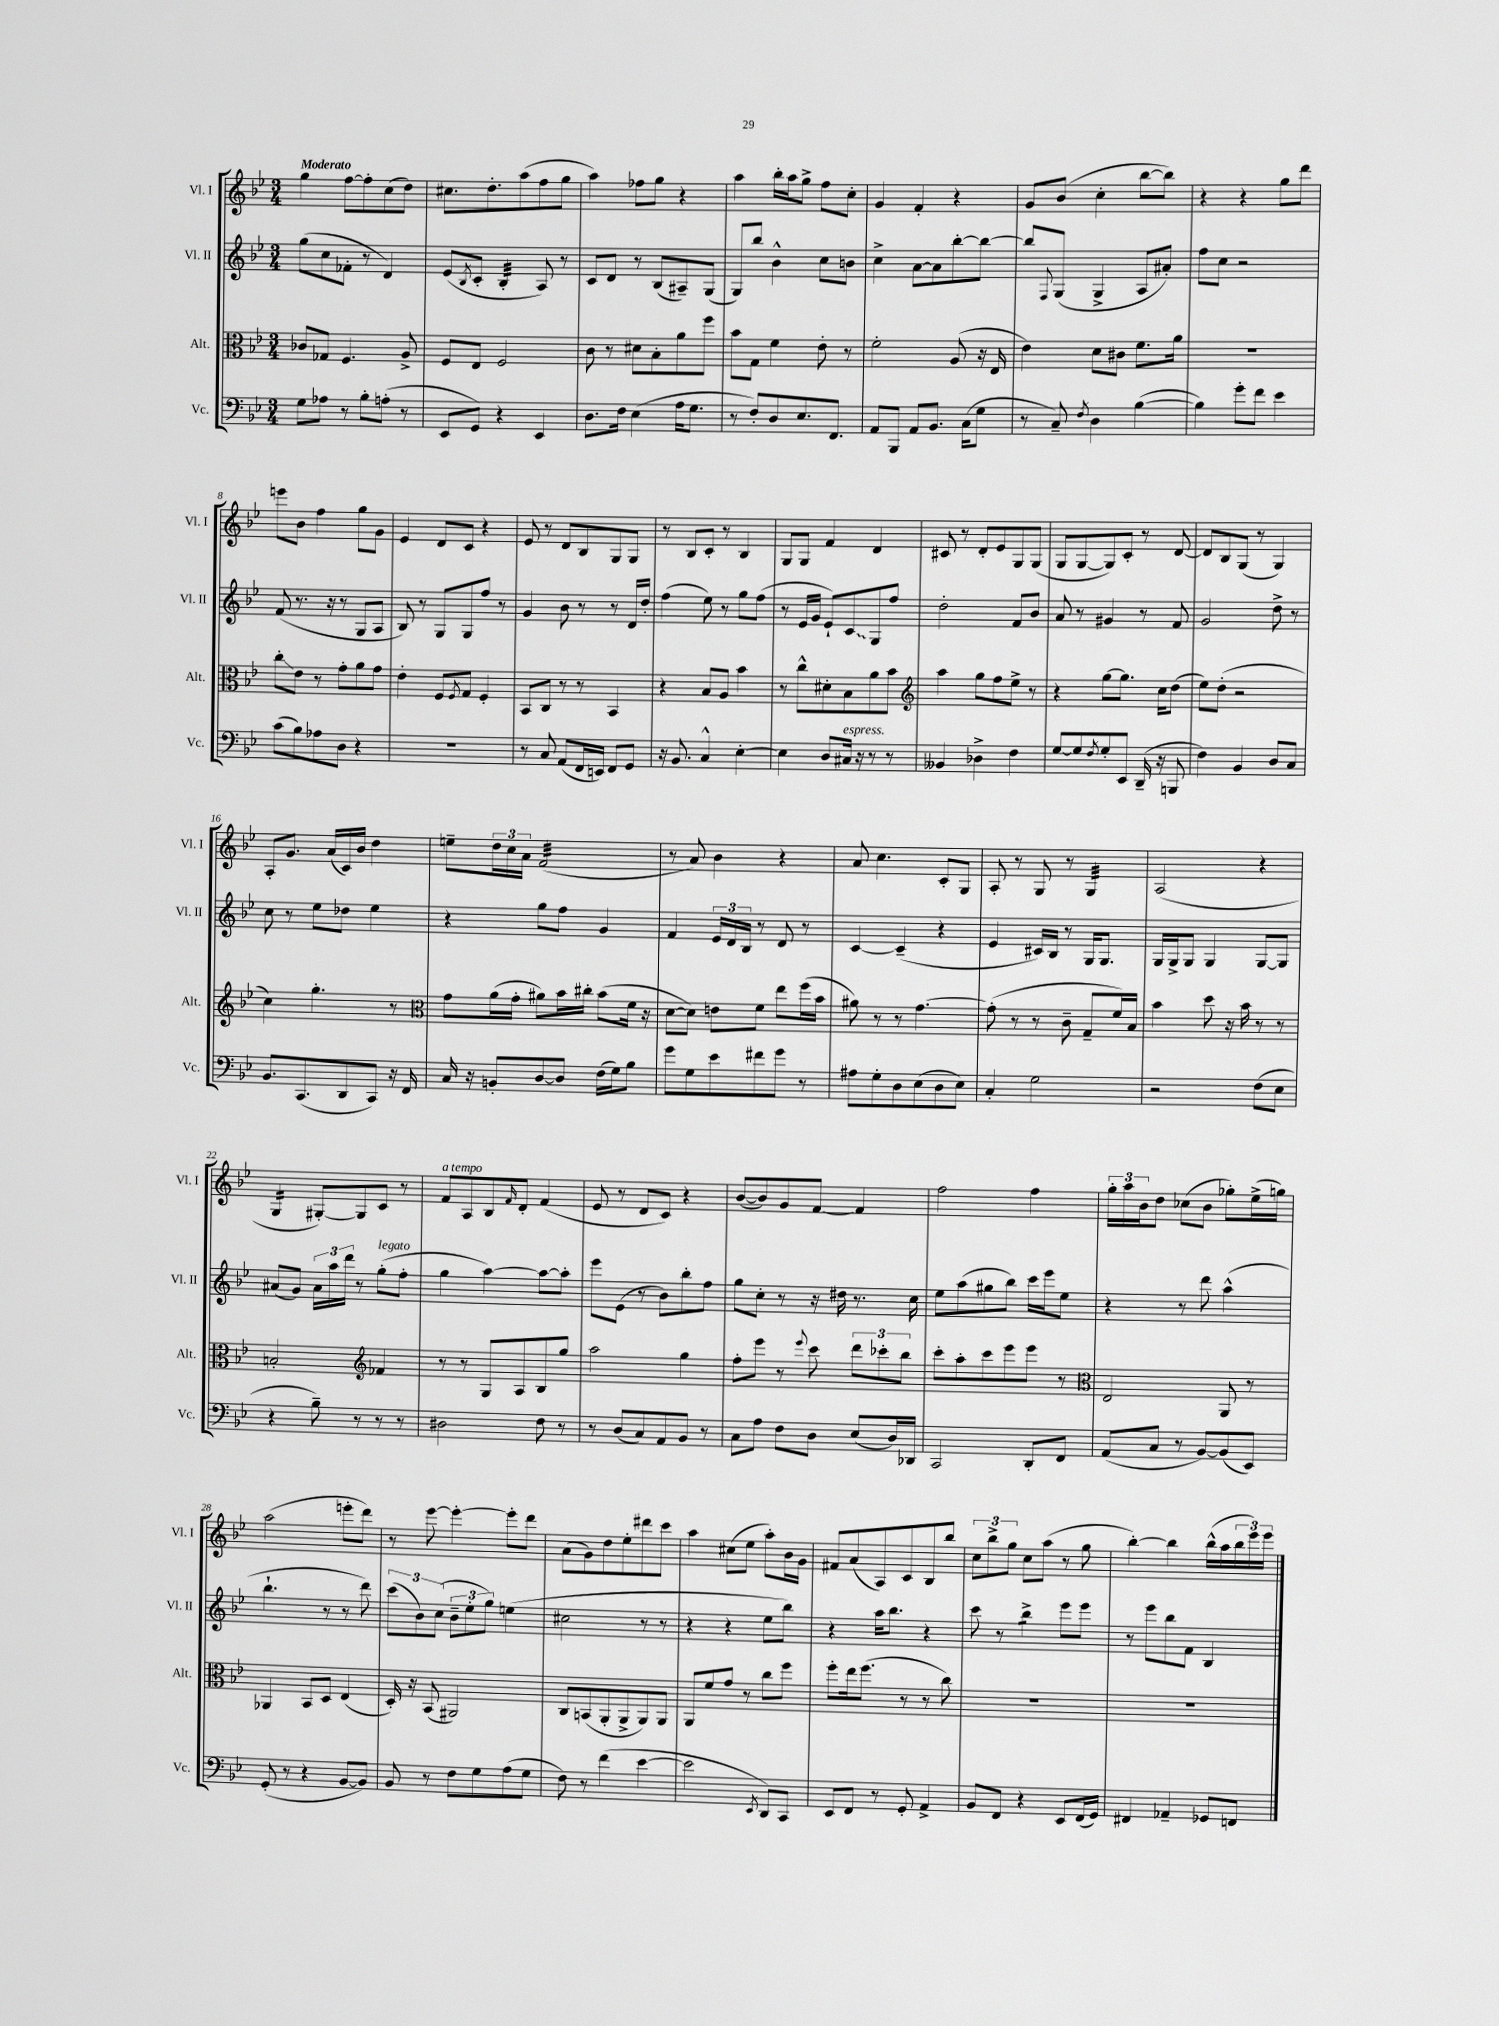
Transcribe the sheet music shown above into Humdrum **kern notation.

**kern	**kern	**kern	**kern
*staff4	*staff3	*staff2	*staff1
*clefF4	*clefC3	*clefG2	*clefG2
*k[b-e-]	*k[b-e-]	*k[b-e-]	*k[b-e-]
*M3/4	*M3/4	*M3/4	*M3/4
8G	8c-	(8gg	4gg
8A-	8G-	8cc	.
8r	4.F	8f-'	[8ff
8B-'	.	8r	8ff']
(8A'	.	4d)	(8cc
8r	8A^	.	8dd)
=	=	=	=
8EE-	8F	(8e-	8.cc#
.	.	8qB-	.
8GG)	8E-	8c'	.
.	.	.	8.dd'
4r	2F	4B-'	.
.	.	.	(8aa
4EE-	.	8A)	8ff
.	.	8r	8gg
=	=	=	=
8.D	8c	8c	4aa)
.	8r	8d	.
16F	.	.	.
(4E-	8d#	8r	8ff-
.	8B-'	(8B-	8gg
16A	8a	8A#~)	4r
8.G	.	.	.
.	8ff	(8G	.
=	=	=	=
8r	8b-	8G)	4aa
8F')	8G	8bb-	.
8D	4f	4b-^^	16bb-'
.	.	.	16aa
8.E-	.	.	8gg^
.	8e-'	8cc	8ff
8.FF	.	.	.
.	8r	8b	8cc'
=	=	=	=
8AA	2f'	4cc^	4g
8BBB-	.	.	.
8AA	.	[8a	4f'
8.BB-	.	8a]	.
.	(8A	[8bb-'	4r
(16C	.	.	.
8G	16r	8bb-_	.
.	16E-	.	.
=	=	=	=
8r	4e-)	8bb-]	8g
.	.	8qqF	.
8C~)	.	(8G	(8b-
8qF	.	.	.
4D	8d	4G^	4cc'
.	8c#	.	.
([4B-	8.f	8A	[8bb-
.	.	8a#')	8bb-])
.	16a	.	.
=	=	=	=
4B-])	2.r	8ff	4r
.	.	8cc	.
8g'	.	2r	4r
8f	.	.	.
4e-	.	.	8gg
.	.	.	8ddd
=	=	=	=
(8c	8cc'	(8f	8eee
8B-)	8e-	8.r	8b-
8A-	8r	.	4ff
.	.	16r	.
8D	8g'	8r	.
4r	8a	8G	8gg
.	8g	8A	8g
=	=	=	=
2.r	4e-'	8B-)	4e-
.	.	8r	.
.	8F	8G	8d
.	8qF	.	.
.	8G	8G	8c
.	4F'	8ff	4r
.	.	8r	.
=	=	=	=
8r	8BB-	4g	8e-
8C	8C	.	8r
(8AA	8r	8b-	8d
16FF	8r	8r	8B-
16EE)	.	.	.
8FF	4BB-	8r	8G
8GG	.	16d	8G
.	.	16dd'	.
=	=	=	=
16r	4r	(4ff	8r
8.BB-	.	.	.
.	.	.	8B-
4C^^	8B-	8ee-)	8c'
.	8A	8r	8r
[4E-'	4b-	8gg	4B-
.	.	(8ff	.
=	=	=	=
4E-]	8r	8r	8G
.	8cc^^	16e-	8G
.	.	16g	.
8D	8d#'	8e-`)	4f
16C#	8B-	8c	.
16r	.	.	.
8r	8a	8G	4d
8r	8b-	8ff	.
=	=	=	=
*	*clefG2	*	*
4BB--	4aa	2dd'	8c#
.	.	.	8r
4D-^	8gg	.	8d'
.	8ff	.	8e-
4F	8ee-^	8f	8G
.	8r	8b-	(8G
=	=	=	=
[8G	4r	8a	8G
8G]	.	8r	[8G
8qF	.	.	.
8G'	[8gg	4g#	8G])
8EE-	8.gg]	.	8c'
(16DD~	.	8r	8r
16r	16cc	.	.
8BBB	(8dd	8f	[8d
=	=	=	=
4F)	8ee-)	2g	8d]
.	(8dd'	.	8B-
4BB-	2r	.	(8G
.	.	.	8r
8D	.	8dd^	4G)
8C	.	8r	.
=	=	=	=
8.BB-	4cc)	8cc	8A'
.	.	8r	8.g
(8.CC	.	.	.
.	4.gg'	8ee-	.
.	.	.	(16a
8DD	.	8dd-	16c)
.	.	.	16b-
8CC)	.	4ee-	4dd
16r	8r	.	.
16FF	.	.	.
=	=	=	=
*	*clefC3	*	*
16C	8g	4r	8ee~
16r	.	.	.
8BB'	(16a	.	24dd
.	.	.	24cc
.	16g'	.	.
.	.	.	24a
[8D	8a#)	8gg	(2f
8D]	16b-	8ff	.
.	16cc#'	.	.
(16F	(8b-	4g	.
16G)	.	.	.
8B-	16f	.	.
.	16r	.	.
=	=	=	=
8g	[8d	4f	8r
8G	8d])	.	8a)
8e-	8e	24e-	4b-
.	.	24d	.
.	.	24B-	.
8f#	8f	8r	.
8g	8ee-	8d	4r
8r	(16ff	8r	.
.	16b-	.	.
=	=	=	=
8A#	8a#)	[4c	8a
8G'	8r	.	4.cc
8D	8r	(4c~]	.
(8E-	[4.g	.	.
8D	.	4r	8c'
8E-)	.	.	8G
=	=	=	=
4C'	(8g']	4e-	8A'
.	8r	.	8r
2G	8r	16c#)	8G
.	.	16B-	.
.	8c~	8r	8r
.	8G~	16G	4G
.	.	8.G	.
.	16f)	.	.
.	16B-	.	.
=	=	=	=
2r	4b-	16G	(2A
.	.	16G^	.
.	.	8G	.
.	8dd	4G	.
.	16r	.	.
.	16b-	.	.
(8F	8r	[8G	4r
8E-	8r	8G]	.
=	=	=	=
4r	2B'	(8a#	4G
.	.	8g)	.
8B-~)	.	24a#	[8G#')
.	.	24aa	.
.	.	24ddd	.
8r	.	8r	8G#]
*	*clefG2	*	*
8r	4f-	(8gg'	8c
8r	.	8ff'	8r
=	=	=	=
2D#	8r	4gg	8f
.	8r	.	8A
.	8G	[4aa)	8B-
.	.	.	16qqf
.	8A	.	8d'
8F	8B-	8aa_	(4f
8r	8gg	8aa']	.
=	=	=	=
8r	2aa	8eee-	8e-
(8D	.	(8e-	8r
8C)	.	8r	8d
8AA	.	8b-)	8c)
8BB-	4gg	8bb-'	4r
8r	.	8ff	.
=	=	=	=
8C	8ff'	8gg	([8b-
8A	8eee-	8cc'	8b-])
8F	8r	8r	8g
.	8qqeee-	.	.
8D	8ccc	16r	[8f
.	.	16dd#	.
(8E-	12ddd	8.r	4f]
.	12ccc-'	.	.
16D)	.	.	.
.	12bb-	.	.
16DD-	.	16cc	.
=	=	=	=
2CC	8ccc'	8ee-	2ff
.	8aa'	(8aa	.
.	8ccc	8gg#	.
.	8eee-	8bb-)	.
8DD'	8eee-	16ccc	4ff
.	.	16eee-	.
8FF	8r	8ee-	.
=	=	=	=
*	*clefC3	*	*
(8AA	2E-	4r	24gg'
.	.	.	24aa
.	.	.	24b-
8C	.	.	8dd
8r	.	8r	(8cc-
[8BB-)	.	8ddd	8b-
(8BB-]	8AA	(4aa^^	8gg-')
8EE-)	8r	.	(16ee-^
.	.	.	16gg)
=	=	=	=
(8GG'	4AA-	4.bb-`	(2aa
8r	.	.	.
4r	8BB-	.	.
.	8D	8r	.
[8BB-	(4E-	8r	8eee'
8BB-])	.	8ddd)	8ddd)
=	=	=	=
8BB-	16D')	(12ccc	8r
.	16r	.	.
.	.	12b-)	.
8r	(8BB-	.	[8eee-
.	.	(12cc	.
8F	2AA#)	12b-~	4eee-'_
.	.	12ee-'	.
8G	.	.	.
.	.	12gg)	.
(8A	.	(4ee	8eee-']
8G	.	.	8ddd
=	=	=	=
8F)	8C	2cc#	(8a
8r	(8BB	.	8g)
(4f	8AA'	.	8dd
.	8AA^	.	8ee-'
[4e-	8AA)	8r	8ddd#
.	8AA	8r	8ccc
=	=	=	=
2e-]	8AA	4r	4aa
.	8f	.	.
.	8g	4r	(8cc#
.	8r	.	8ee-
8qEE-	.	.	.
8DD)	8cc	8ee-	8aa')
8CC	8ff	8bb-)	16b-
.	.	.	16g
=	=	=	=
8EE-	8ff'	4r	8f#
8FF	16ee-	.	(8a
.	(8.ff	.	.
8r	.	16aa	8A)
.	.	8.bb-	.
8GG'	8r	.	8c
4AA^	8r	4r	8B-
.	8cc)	.	8bb-
=	=	=	=
8BB-	2.r	8ccc	12cc
.	.	.	12bb-^
8FF	.	8r	.
.	.	.	12gg
4r	.	4bb-^	8cc
.	.	.	(8aa
8EE-	.	8eee-	8r
(16FF	.	8eee-	8gg
16GG)	.	.	.
=	=	=	=
4FF#	2.r	8r	[4bb-')
.	.	8eee-	.
4AA-~	.	8bb-	4bb-]
.	.	8f	.
8GG-	.	4B-	(16bb-^^
.	.	.	16aa
8FF	.	.	24bb-
.	.	.	24eee-)
.	.	.	24eee-
==	==	==	==
*-	*-	*-	*-
